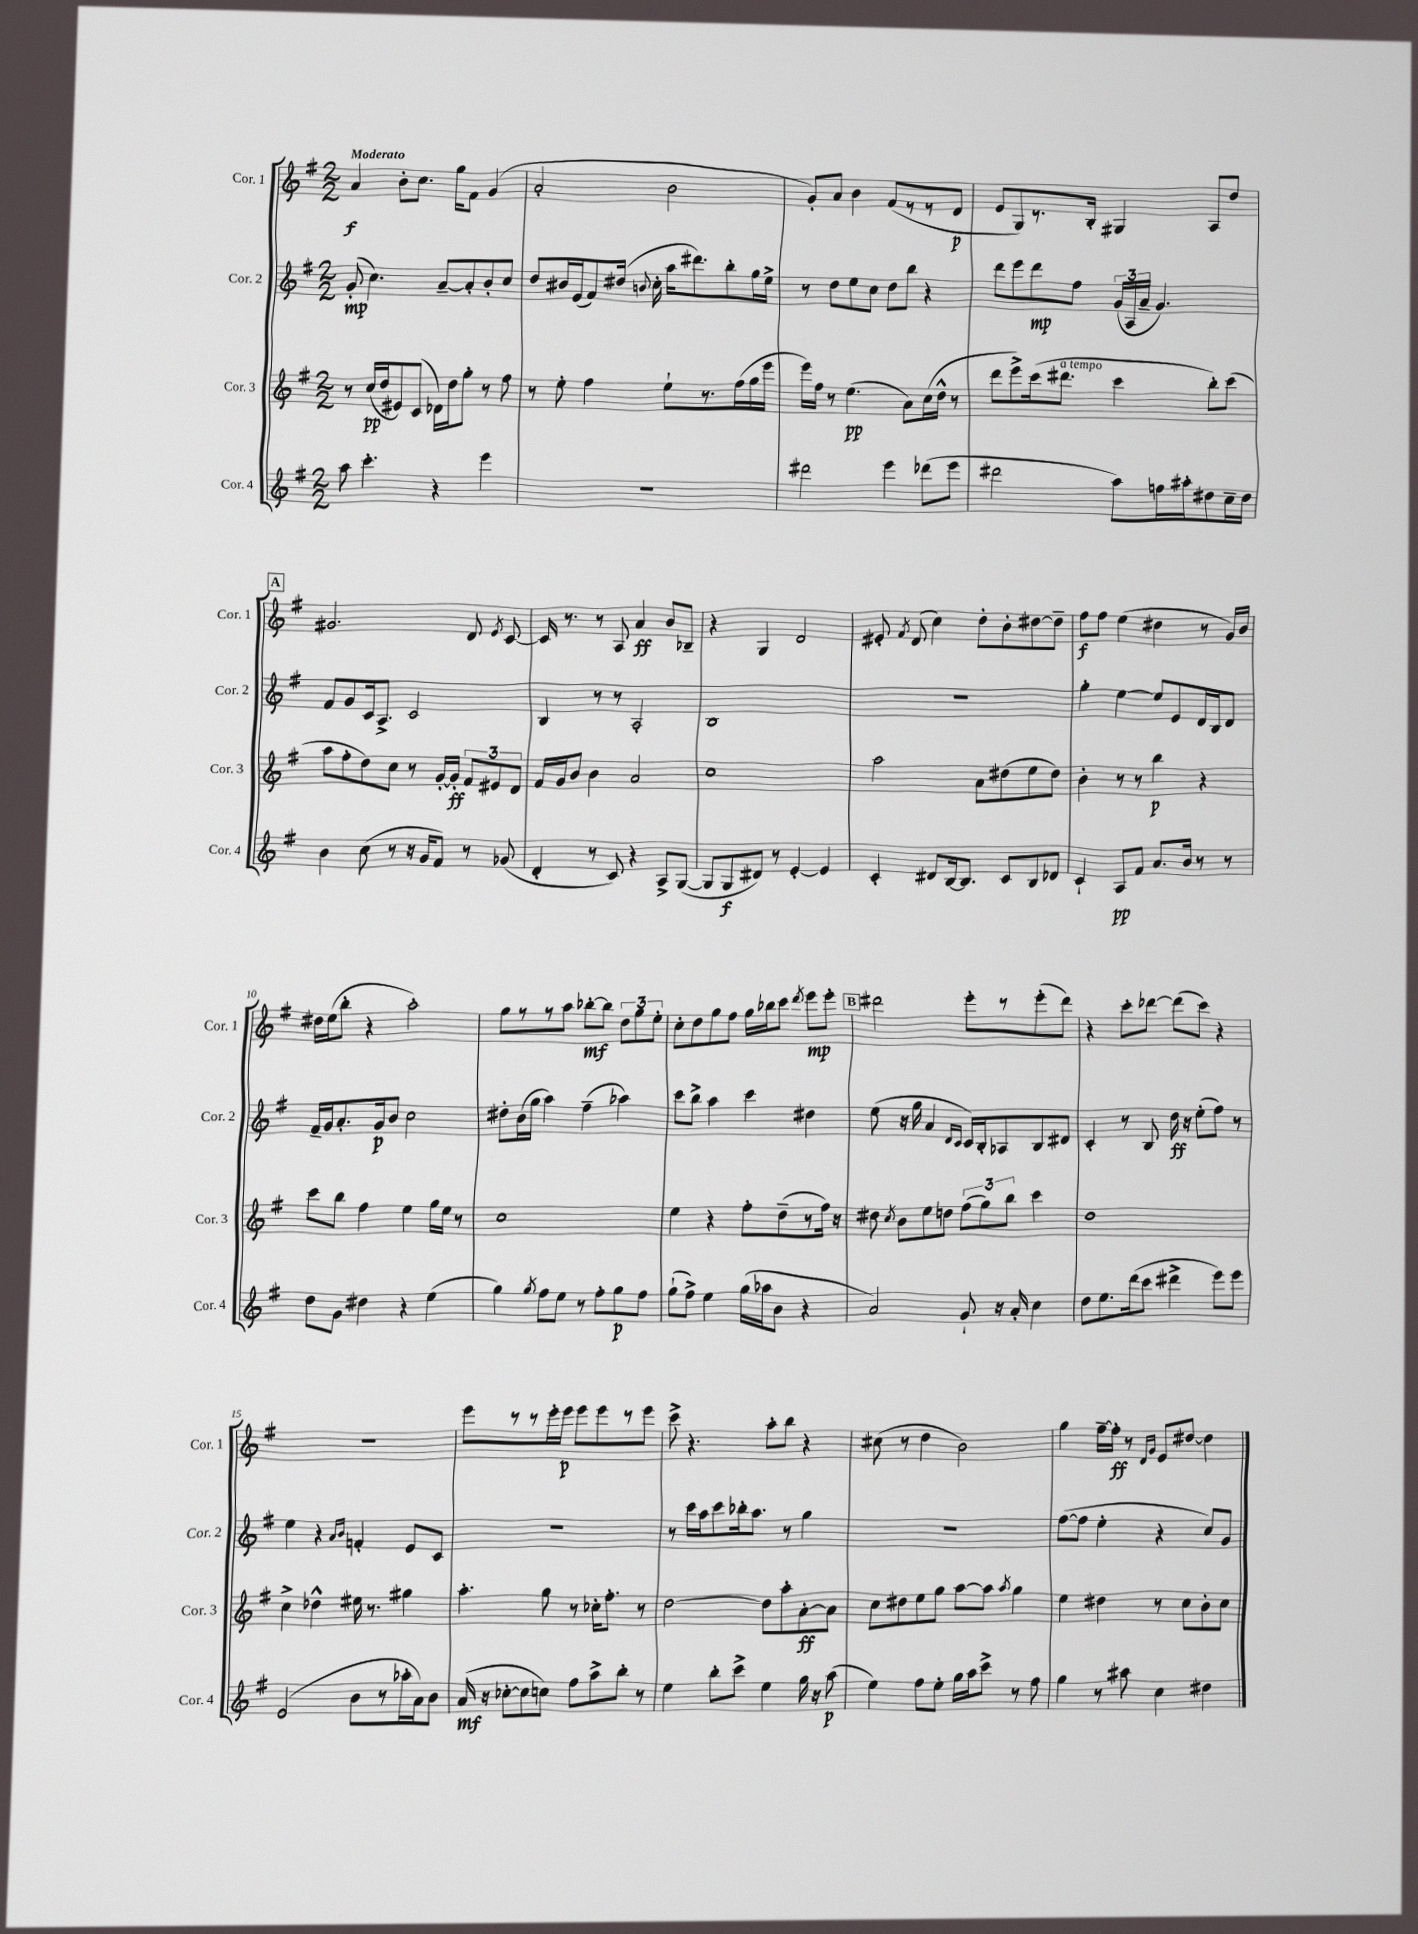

**kern	**kern	**kern	**kern
*staff4	*staff3	*staff2	*staff1
*clefG2	*clefG2	*clefG2	*clefG2
*k[f#]	*k[f#]	*k[f#]	*k[f#]
*M2/2	*M2/2	*M2/2	*M2/2
8aa	8r	(8g'	4a
4.ccc'	(16cc	4.cc)	.
.	16dd	.	.
.	8e#)	.	8b'
.	(8c	.	8.cc
4r	16d-)	[8a~	.
.	16dd	.	16gg
.	8gg'	8a']	8f#
4eee	8r	8b'	(4g
.	8ff#	8cc	.
=	=	=	=
1r	8r	8dd	2a'
.	8ee'	16b#	.
.	.	(16e	.
.	4ff#	8f#)	.
.	.	(16dd#	.
.	.	8qqb	.
.	.	16cc'	.
.	8ee`	16aa	2b
.	.	8.ddd#)	.
.	8.r	.	.
.	.	8bb'	.
.	(16ff#	.	.
.	16gg	16gg	.
.	16eee	16ee^	.
=	=	=	=
2ddd#	16eee)	8r	8g')
.	16ff#	.	.
.	8r	8dd	8a
.	(4.ee	8ee	4b
.	.	8cc	.
4eee	.	8dd	(8f#
.	8a)	8bb	8r
(8ddd-	(16cc	4r	8r
.	16dd^^	.	.
8eee	8r	.	8d
=	=	=	=
2ddd#	8ddd	8ddd	8e
.	8eee^)	8eee	8G)
.	(16ccc	8ddd	8.r
.	8.ddd#	.	.
.	.	8ff#	.
.	.	.	16B'
8aa)	4ccc	(24g	4G#
.	.	24A	.
.	.	24a~	.
16ff	.	4.g)	.
16aa#'	.	.	.
8dd#	8bb')	.	8A
16cc~	(8ccc	.	8dd
16dd#	.	.	.
=	=	=	=
4b	8aa	8f#	2.g#
.	8ff#'	8g	.
(8cc	8dd)	16c	.
.	.	8.A^	.
8r	8cc	.	.
16r	8r	2c	.
16g	.	.	.
8f#)	[16g'	.	.
.	16g']	.	.
8r	12f#	.	8d
.	12e#	.	.
.	.	.	8qe
(8g-	.	.	[8c
.	12d	.	.
=	=	=	=
4d'	16f#	4B	16c]
.	16g	.	8.r
.	8b	.	.
8r	4b	8r	8r
8c)	.	8r	8A
4r	2a	2A'	4a
8A^	.	.	8b
([8G	.	.	8B-~
=	=	=	=
8G]	1cc	1B	4r
8G	.	.	.
8d#)	.	.	4G
8r	.	.	.
[4e'	.	.	2d
4e]	.	.	.
=	=	=	=
4c'	2aa	1r	8e#'
.	.	.	8qf#
.	.	.	(8d
8d#	.	.	4cc)
[16B	.	.	.
8.B]	.	.	.
.	8a	.	8dd'
8c	(8dd#	.	8b'
8B	8ee	.	[8dd#
8d-	8dd#)	.	8dd#~]
=	=	=	=
4c`	4b'	4gg'	8ff#
.	.	.	8ff#
8A	8r	[4ee	(4ee
8f#	8r	.	.
8.a	4bb	8ee]	4dd#
.	.	8e	.
16b	.	.	.
8r	4r	16d	8r
.	.	16B	.
8r	.	8d	16g)
.	.	.	16b
=	=	=	=
8dd	8ccc	16f#~	16dd#
.	.	16g	(16ee
8g	8bb	8.a'	8bb'
4dd#	4ff#	.	4r
.	.	16g	.
.	.	8b	.
4r	4ee	2cc	2aa')
(4ee	16gg	.	.
.	16ee	.	.
.	8r	.	.
=	=	=	=
4gg)	1cc	8dd#'	8gg
.	.	(16b	8r
.	.	16gg	.
8qgg	.	.	.
8ff#	.	4aa)	8r
8ee	.	.	8aa
8r	.	(4ff#~	[8bb-'
8ff#'	.	.	8bb-]
8gg	.	4aa-)	12dd
.	.	.	12gg
8ff#	.	.	.
.	.	.	12ee'
=	=	=	=
(8gg`	4ee	8ccc	8cc'
8ff#^)	.	8bb^	8dd
4ee	4r	4aa	8gg
.	.	.	8ff#
(16gg	8ff#'	4ccc	16gg
16aa-	.	.	16bb-
8b	(8dd~	.	8ccc
.	.	.	8qddd
4r	8r	4dd#	8eee
.	16ff#)	.	8eee'
.	16r	.	.
=	=	=	=
2a)	8dd#	(8ee	2ddd#
.	8qcc	.	.
.	8b	16r	.
.	.	16gg	.
.	8ee	4a	.
.	8dd	.	.
.	.	16qqd	.
.	.	16qqc	.
8g`	(12ff#	16c)	8eee'
.	.	16B'	.
.	12gg)	.	.
16r	.	8A-	8r
.	12bb	.	.
16a'	.	.	.
4cc	4ccc	8B	(8eee'
.	.	8d#	8ddd#)
=	=	=	=
8dd	1dd	4c'	4r
8.ee	.	.	.
.	.	8r	8ccc'
(16ddd	.	.	.
8ccc	.	8B	[8ddd-
4ddd#^	.	16dd	(8ddd-]
.	.	16r	.
.	.	(8ee'	8ccc)
8eee)	.	8ff#)	4r
8eee	.	8r	.
=	=	=	=
(2e	4cc^	4ee	1r
.	4dd-^^	4r	.
.	.	16qqa	.
.	.	16qqb	.
8b	16ee#	4f'	.
.	8.r	.	.
8r	.	.	.
16aa-'	4gg#	8e	.
16a)	.	.	.
8b	.	8c	.
=	=	=	=
(16a	4.aa'	1r	8eee
16r	.	.	.
[8cc-'	.	.	8r
8cc-]	.	.	8r
8cc)	8gg	.	16eee'
.	.	.	16eee
8ff#	8r	.	8eee
8aa^	16cc-'	.	8eee
.	8.ff#'	.	.
8bb'	.	.	8r
8r	8r	.	8eee
=	=	=	=
4ee	[2dd	8r	8ccc^
.	.	16ccc	4.r
.	.	16aa	.
8bb'	.	8ccc	.
8ccc^	.	16bb-'	.
.	.	8.aa	.
4ee	8dd]	.	8aa'
.	8aa'	8r	8bb
16gg	[8a'	4gg	4r
16r	.	.	.
(8aa	8a]	.	.
=	=	=	=
4ee)	8cc	1r	(8cc#
.	8dd#	.	8r
8ff#	8ee	.	4dd
8ee'	8gg	.	.
16gg	[8aa	.	2b)
16aa	.	.	.
8ccc^	8aa]	.	.
.	8qaa	.	.
8r	4gg	.	.
8ff#	.	.	.
=	=	=	=
4gg	4ee	([8ff#	4gg
.	.	8ff#]	.
8r	4dd#	4ee'	[16ff#~
.	.	.	16ff#']
8aa#	.	.	8r
.	.	.	16qqd
.	.	.	16qqg
4cc	8r	4r	8e
.	8cc	.	[8dd#
4dd#	8b'	8cc)	4dd#]
.	8cc	8g	.
==	==	==	==
*-	*-	*-	*-
